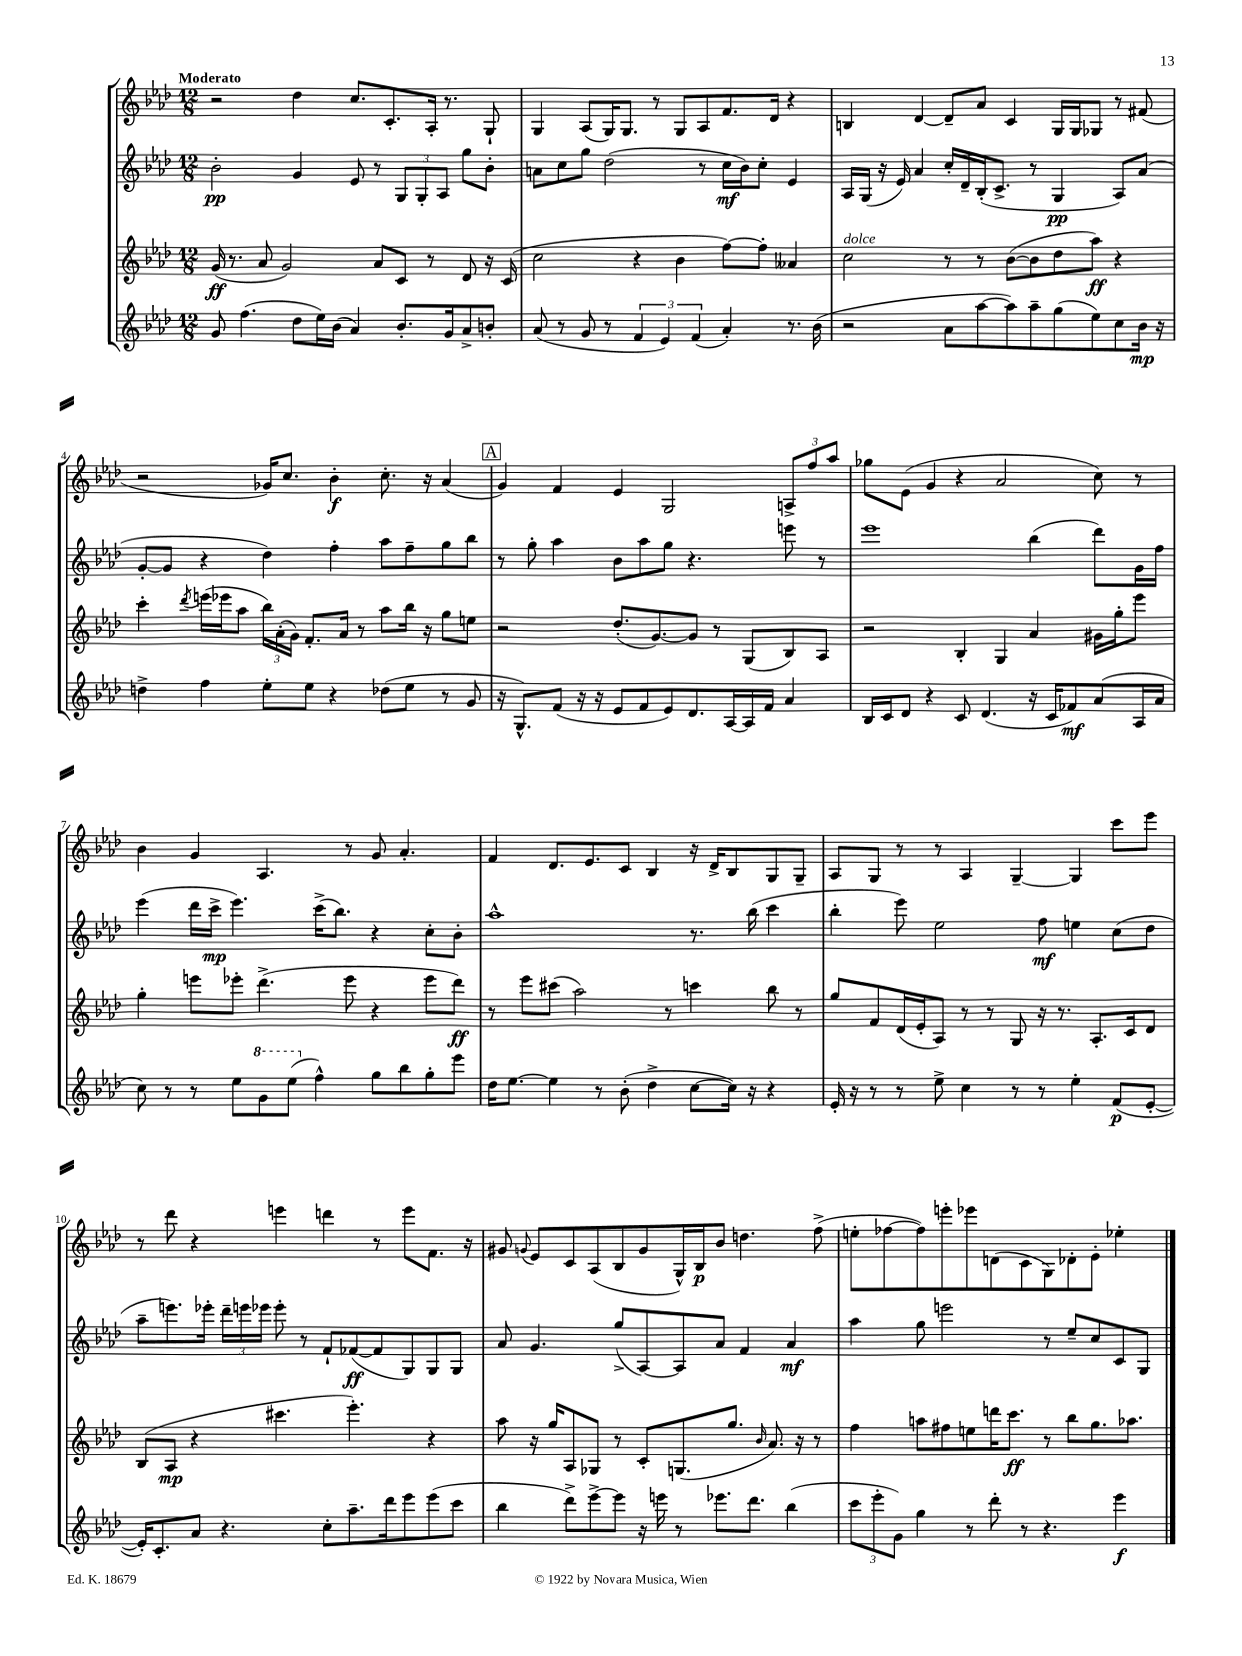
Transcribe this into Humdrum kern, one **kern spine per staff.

**kern	**kern	**kern	**kern
*staff4	*staff3	*staff2	*staff1
*clefG2	*clefG2	*clefG2	*clefG2
*k[b-e-a-d-]	*k[b-e-a-d-]	*k[b-e-a-d-]	*k[b-e-a-d-]
*M12/8	*M12/8	*M12/8	*M12/8
8g/	(16g/	2b-'\	2r
.	8.r	.	.
(4.ff\	.	.	.
.	8a-/	.	.
.	2g/)	.	.
8dd-\L	.	4g/	4dd-\
16ee-\L)	.	.	.
(16b-\JJ	.	.	.
4a-/)	.	8e-/	8.cc/L
.	8a-/L	8r	.
.	.	.	8.c'/
8.b-'/L	8c/J	12G/L	.
.	.	12G'/	.
.	8r	.	16A-'/Jk
.	.	12A-/J	.
16g/k	.	.	8.r
8a-^/	8d-/	8gg\L	.
8b'/J	16r	8b-'\J	8G`/
.	(16c/	.	.
=	=	=	=
(8a-/	2cc\	8a\L	4G/
8r	.	8cc\	.
8g/	.	8gg\J	(8A-/L
8r	.	(2dd-\	16G/K)
.	.	.	8.G/J
6f/	4r	.	.
.	.	.	8r
6e-/)	.	.	.
.	4b-\	.	8G/L
(6f/	.	.	.
.	.	8r	8A-/
4a-'/)	[8ff\L)	16cc\LL	8.f/
.	.	16b-\J)	.
.	8ff'\]J	8cc'\J	.
.	.	.	16d-/Jk
8.r	4a--/	4e-/	4r
(16b-\	.	.	.
=	=	=	=
2r	2cc\	16A-/LL	4B/
.	.	(16G/JJ	.
.	.	16r	.
.	.	16e-/)	.
.	.	4a-/	[4d-/
8a-\L	8r	16cc'/LL	8d-~/]L
.	.	16d-~/	.
[8aa-\	8r	(16B-'/J	8a-/J
.	.	8.c^/J	.
8aa-\])	([8b-\L	.	4c/
8aa-~\	8b-\]	8r	.
(8gg\	8dd-\	4G/	16G/LL
.	.	.	16G/J
8ee-\)	8aa-\J)	.	8G-/J
8cc\	4r	8A-/L)	8r
16b-\Jk	.	(8a-/J	(8f#/
16r	.	.	.
=	=	=	=
4dd^\	4ccc'\	[8g'/L	2r
.	.	8g/]J	.
.	8qddd-/	.	.
4ff\	(16eee\LL	4r	.
.	16eee-\J	.	.
.	8aa-\J	.	.
8ee-'\L	24bb-\LL)	4dd-\)	16g-/LK)
.	(24a-'\	.	.
.	.	.	8.cc/J
.	24g\JJ)	.	.
8ee-\J	8.f'/L	.	.
4r	.	4ff'\	4b-'\
.	16a-/Jk	.	.
.	8r	.	.
(8dd-\L	8aa-\L	8aa-\L	8.cc'\
8ee-\J	16bb-\Jk	8ff~\	.
.	16r	.	16r
8r	8gg\L	8gg\	(4a-/
8g/	8ee\J	8bb-\J	.
=	=	=	=
16r	2r	8r	4g/)
8.G^^/L)	.	.	.
.	.	8gg'\	.
(8f/J	.	4aa-\	4f/
16r	.	.	.
16r	.	.	.
8e-/L	(8.dd-'/L	8b-\L	4e-/
8f/	.	8aa-\	.
.	[8.g/)	.	.
8e-/)	.	8gg\J	2G/
8.d-/	8g/]J	4.r	.
.	8r	.	.
[16A-/L	.	.	.
16A-/]	(8G/L	.	.
16f/JJ	.	.	.
4a-/	8B-/)	8eee\	12A^/L
.	.	.	12ff/
.	8A-/J	8r	.
.	.	.	12aa-/J
=	=	=	=
16B-/LL	2r	1eee-	8gg-\L
16c/J	.	.	.
8d-/J	.	.	(8e-\J
4r	.	.	4g/
8c/	4B-'/	.	4r
(4.d-/	.	.	.
.	4G/	.	2a-/
16r	4a-/	(4bb-\	.
16c/LK	.	.	.
8f-/)	.	.	.
(8a-/	16g#\LL	8ddd-\L)	8cc\)
.	16gg'\J	.	.
16A-/L	8eee-\J	16g\L	8r
16a-/JJ	.	16ff\JJ	.
=	=	=	=
8cc\)	4gg'\	(4eee-\	4b-\
8r	.	.	.
8r	8eee\L	16ddd-\LL	4g/
.	.	16ccc^\JJ	.
8ee-\L	8eee-'\J	4.eee-\)	.
8gg\	(4.ddd-^\	.	4.A-/
(8eee-\J	.	.	.
4ff^^\)	.	(16ccc^\LK	.
.	.	8.bb-\J)	.
.	8eee-\	.	8r
8gg\L	4r	4r	8g/
8bb-\	.	.	4.a-'/
8gg'\	8eee-\L	8cc'\L	.
8eee-\J	8ddd-\J)	8b-'\J	.
=	=	=	=
16dd-\LK	8r	1aa-^^	4f/
[8.ee-\J	.	.	.
.	8eee-\L	.	.
4ee-\]	(8ccc#\J	.	8.d-/L
.	2aa-\)	.	.
.	.	.	8.e-/
8r	.	.	.
(8b-'\	.	.	8c/J
4dd-^\	.	.	4B-/
.	8r	.	.
[8cc\L	4ccc\	8.r	16r
.	.	.	16d-^/LK
16cc\]Jk)	.	.	8B-/
16r	.	(16bb-\	.
4r	8bb-\	4ccc\	8G/
.	8r	.	8G~/J
=	=	=	=
16e-'/	8gg/L	4bb-'\	8A-/L
16r	.	.	.
8r	8f/	.	8G/J
8r	(16d-/L	8eee-\)	8r
.	16e-'/J	.	.
8ee-^\	8A-/J)	2ee-\	8r
4cc\	8r	.	4A-/
.	8r	.	.
8r	8G/	.	[4G~/
8r	16r	8ff\	.
.	8.r	.	.
4ee-'\	.	4ee\	4G/]
.	8.A-'/L	.	.
(8f/L	.	(8cc\L	8ccc\L
.	16c/k	.	.
[8e-'/J	8d-/J	8dd-\J	8eee-\J
=	=	=	=
16e-'/]LK)	(8B-/L	8aa-~\L	8r
8.c'/	.	.	.
.	8A-/J	8.eee\)	8ddd-\
8a-/J	4r	.	4r
.	.	16eee-'\Jk	.
4.r	.	24ddd-~\LL	.
.	.	24eee\	.
.	.	24eee-\JJ	.
.	4.ccc#\	8eee-'\	4eee\
.	.	8r	.
8cc'\L	.	8f`/L	4ddd\
8.aa-~\	4.eee-'\)	([8f-/	.
.	.	8f-/]	8r
16ddd-\k	.	.	.
8eee-\	.	8G/)	8eee\L
(8eee-\	4r	8G/	8.f\J
8ccc\J	.	8G/J	.
.	.	.	16r
=	=	=	=
4bb-\	8aa-\	8a-/	8g#/
.	.	.	8qqg/
.	16r	4.g/	8e-/L
.	16gg/LK	.	.
8ddd-^\L)	8A-/	.	8c/
[8eee-^\	8G-/J	.	(8A-/
8eee-\]J	8r	(8gg^/L	8B-/
16r	8c'/L	[8A-/)	8g/
16eee\	.	.	.
8r	(8.G/	8A-/]	16G^^/L)
.	.	.	16B-/J
8.eee-\L	.	8a-/J	8b-/J
.	8.gg/J	.	.
.	.	4f/	4.dd\
8.ddd-\J	.	.	.
.	16qqb-/	.	.
.	8.a-/)	.	.
(4bb-\	.	4a-/	.
.	16r	.	.
.	8r	.	(8ff^\
=	=	=	=
12ccc\L	4ff\	4aa-\	8ee'\L
12eee-'\	.	.	.
.	.	.	[8ff-\
12g\J)	.	.	.
4gg\	8aa\L	8gg\	8ff-\])
.	8ff#\	2eee\	8eee'\
8r	8ee\	.	8eee-\
8ddd-'\	16ddd\K	.	(8d\
.	8.ccc\J	.	.
8r	.	.	8c\
4.r	8r	8r	8G\)
.	8bb-\L	8ee-~/L	8d-'\
.	8.gg\	8cc/	8e-'\J
4eee-\	.	8c/	4ee-'\
.	8.aa-\J	.	.
.	.	8G/J	.
==	==	==	==
*-	*-	*-	*-
